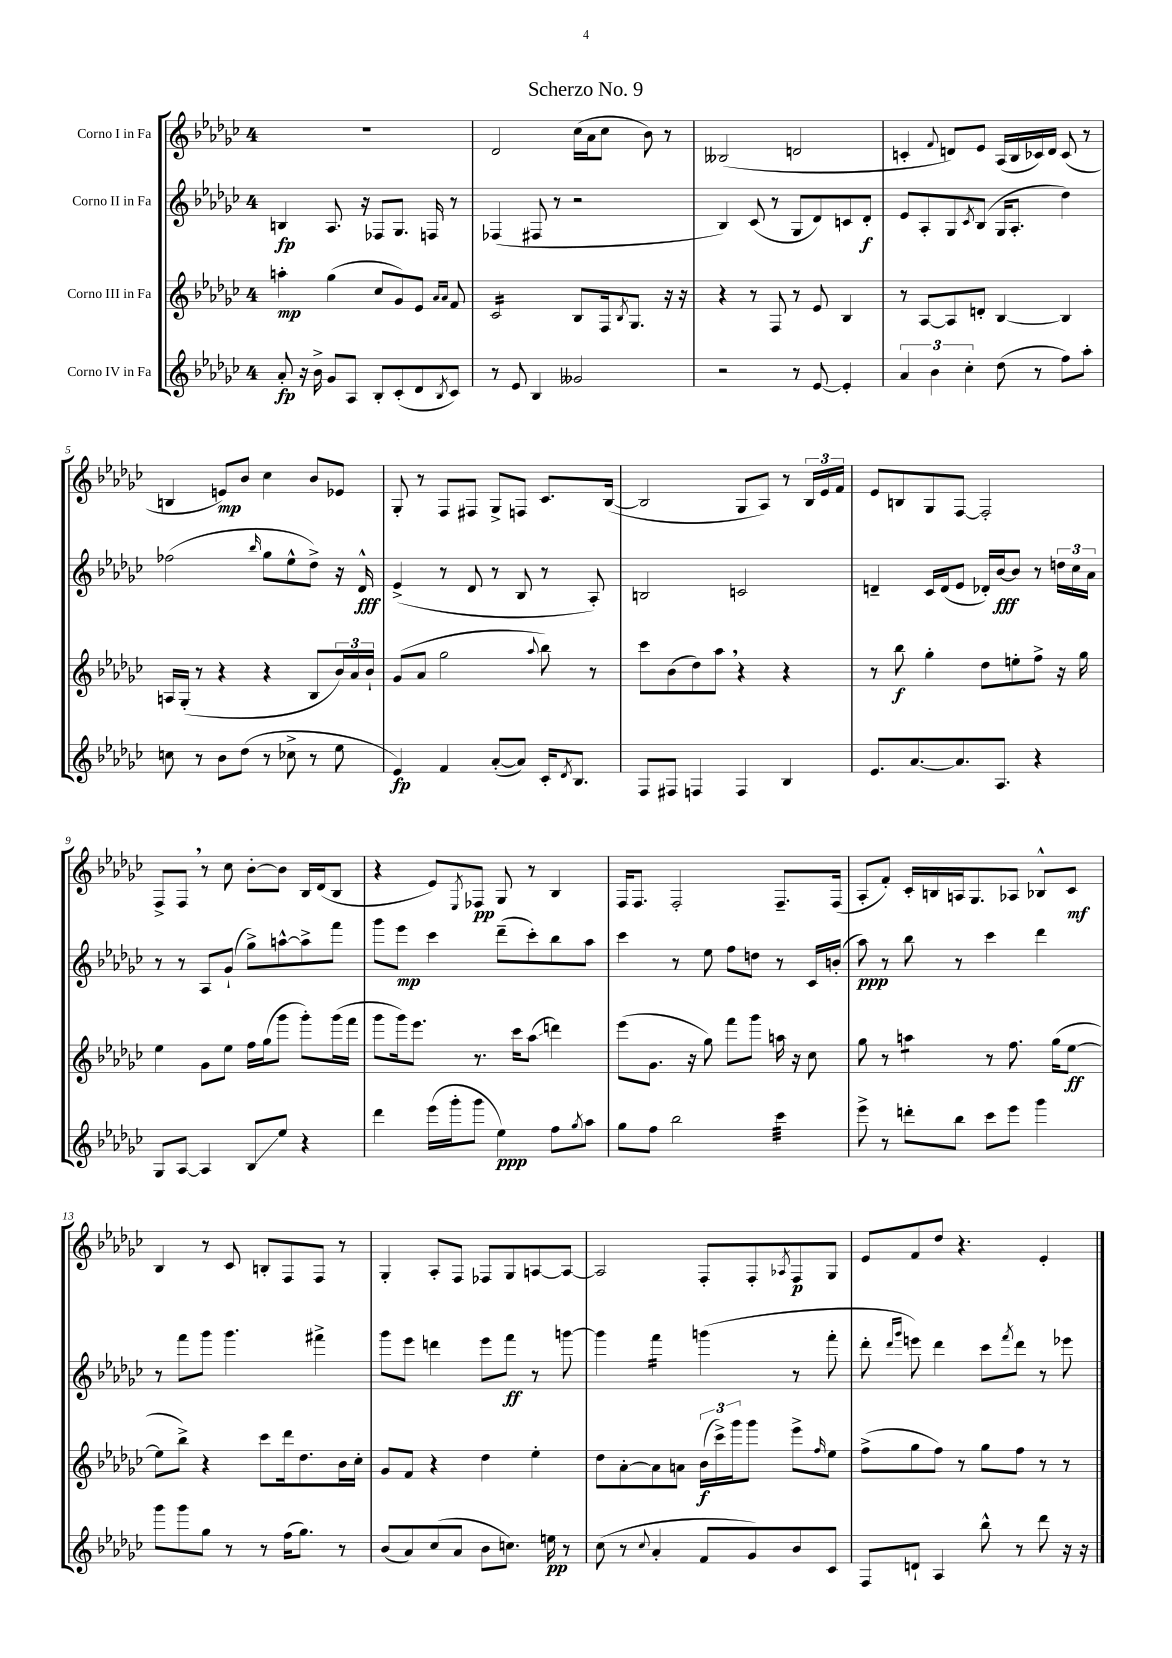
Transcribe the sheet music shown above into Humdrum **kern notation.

**kern	**kern	**kern	**kern
*staff4	*staff3	*staff2	*staff1
*clefG2	*clefG2	*clefG2	*clefG2
*k[b-e-a-d-g-c-]	*k[b-e-a-d-g-c-]	*k[b-e-a-d-g-c-]	*k[b-e-a-d-g-c-]
*M4/4	*M4/4	*M4/4	*M4/4
8a-'	4aa'	4B	1r
16r	.	.	.
16b-^	.	.	.
8g-	(4gg-	8.A-	.
8A-	.	.	.
.	.	16r	.
8B-'	8cc-	8F-	.
(8c-'	8g-)	8.G-	.
8d-	8e-	.	.
.	.	16F	.
.	16qqa-	.	.
8qB-	16qqa-	.	.
8c-)	8f	8r	.
=	=	=	=
8r	2c-	(4F-	2d-
8e-	.	.	.
4B-	.	8F#	.
.	.	8r	.
2g--	8B-	2r	(16cc-
.	.	.	16a-
.	16F	.	8cc-
.	8qB-	.	.
.	8.G-	.	.
.	.	.	8b-)
.	16r	.	8r
.	16r	.	.
=	=	=	=
2r	4r	4B-)	(2B--
.	8r	(8c-	.
.	8F	8r	.
8r	8r	8G-	2d
[8e-	8e-	8d-)	.
4e-']	4B-	8c	.
.	.	8d-'	.
=	=	=	=
6a-	8r	8e-	4c'
.	[8A-	8A-'	.
6b-	.	.	.
.	.	.	8qqf
.	8A-]	8G-	8d)
6cc-'	.	.	.
.	.	8qc-	.
.	8d'	(8B-	8e-
(8dd-	[4B-	16G-	(16A-
.	.	8.A-'	16B-
8r	.	.	16c-)
.	.	.	16d
8ff)	4B-]	4dd-)	(8c-
8aa-'	.	.	8r
=	=	=	=
8cc	16A	(2ff-	4B
.	(16G-'	.	.
8r	8r	.	.
8b-	4r	.	8e)
(8dd-	.	.	8b-
.	.	16qqbb-	.
8r	4r	8gg-	4cc-
8cc-^	.	8ee-^^	.
8r	8B-	8dd-^)	8b-
8ee-	24b-)	16r	8e-
.	24a-	.	.
.	.	16d-^^	.
.	24b-`	.	.
=	=	=	=
4e-)	(8g-	(4e-^	8G-'
.	8a-	.	8r
4f	2gg-	8r	8F
.	.	8d-	8F#
([8a-'	.	8r	8G-^
8a-])	.	8B-	8F
.	8qqaa-	.	.
16c-'	8bb-)	8r	8.c-
8qd-	.	.	.
8.B-	.	.	.
.	8r	8A-')	.
.	.	.	([16B-
=	=	=	=
8F	8ccc-	2B	2B-]
8F#	(8b-	.	.
4F	8dd-)	.	.
.	8aa-	.	.
4F	4r	2c	8G-
.	.	.	8A-)
4B-	4r	.	8r
.	.	.	24B-
.	.	.	24e-
.	.	.	24f
=	=	=	=
8.e-	8r	4d~	8e-
.	8bb-	.	8B
[8.a-	.	.	.
.	4gg-'	16c-	8G-
.	.	(16d	.
8.a-]	.	8e-	[8F
.	8dd-	16d-')	2F']
8.A-	.	[16b-	.
.	8ee'	8b-]	.
4r	8ff^	8r	.
.	16r	24dd	.
.	.	24cc-	.
.	16gg-	.	.
.	.	24a-	.
=	=	=	=
8G-	4ee-	8r	8F^
[8A-	.	8r	8F
4A-]	8g-	8A-	8r
.	8ee-	(8g-`	8cc-
8B-	16ff	8gg-^)	[8b-'
.	(16gg-	.	.
8ee-	8ggg-	[8aa^^	8b-]
4r	8ggg-')	8aa^]	16B-
.	.	.	(16d-
.	(16ggg-	8fff	8B-
.	16fff	.	.
=	=	=	=
4ddd-	8ggg-	8ggg-	4r
.	16ggg-)	8eee-	.
.	8.eee-	.	.
(16eee-	.	4ccc-	8e-)
16ggg-'	.	.	.
.	.	.	8qE-
8ggg-	8.r	.	8F-
4ee-)	.	(8ddd-~	8G-
.	16ccc-	.	.
.	(8aa-	8ccc-')	8r
8ff	4ddd)	8bb-	4B-
8qgg-	.	.	.
8aa-	.	8aa-	.
=	=	=	=
8gg-	(8eee-	4ccc-	16F
.	.	.	8.F
8ff	8.g-	.	.
2bb-	.	8r	2F'
.	16r	.	.
.	8gg-)	8ee-	.
.	8fff	8ff	.
.	8ggg-	8dd	.
4ccc-	16aa	8r	8.F~
.	16r	.	.
.	8cc-	16c-	.
.	.	(16b'	(16F
=	=	=	=
8eee-^	8gg-	8aa-)	8A-'
8r	8r	8r	8f')
8ddd'	4aa	8bb-	16c-'
.	.	.	16B
8bb-	.	8r	16A
.	.	.	8.G-
8ccc-	8r	4ccc-	.
8eee-	8.ff	.	8A-
4ggg-	.	4ddd-	8B-^^
.	(16gg-	.	.
.	[8ee-	.	8c-
=	=	=	=
8ggg-	8ee-]	8r	4B-
8ggg-	8bb-^)	8fff	.
8gg-	4r	8ggg-	8r
8r	.	4.ggg-	8c-
8r	8ccc-	.	8B'
(16ff	16ddd-	.	8F
8.gg-)	8.dd-	.	.
.	.	4fff#^	8F
8r	16b-	.	8r
.	16cc-'	.	.
=	=	=	=
(8b-	8g-	8ggg-	4G-'
8a-)	8f	8eee-	.
(8cc-	4r	4ddd	8A-'
8a-	.	.	8F
8b-	4dd-	8eee-	8F-
8.cc)	.	8fff	8G-
.	4ee-'	8r	[8A
16ee	.	.	.
8r	.	[8ggg	8A_
=	=	=	=
(8cc-	8dd-	4ggg]	2A]
8r	[8a-'	.	.
8qqcc-	.	.	.
4a-'	8a-]	4fff	.
.	8a	.	.
8f	(24b-	(4ggg	8F'
.	24ccc-^)	.	.
.	24ggg-	.	.
8g-)	8ggg-	.	8F'
.	.	.	8qA-
8b-	8eee-^	8r	8F
.	16qqff	.	.
8c-	8ee-	8fff'	8G-
=	=	=	=
8F	(8ff^	8ddd-'	8e-
.	.	16qqddd-	.
.	.	16qqggg-	.
8d`	8gg-	8eee)	8f
4A-	8ff)	4ddd-	8dd-
.	8r	.	4.r
8bb-^^	8gg-	8ccc-	.
.	.	8qfff	.
8r	8ff	8ddd-	.
8ddd-	8r	8r	4e-'
16r	8r	8eee-	.
16r	.	.	.
==	==	==	==
*-	*-	*-	*-
